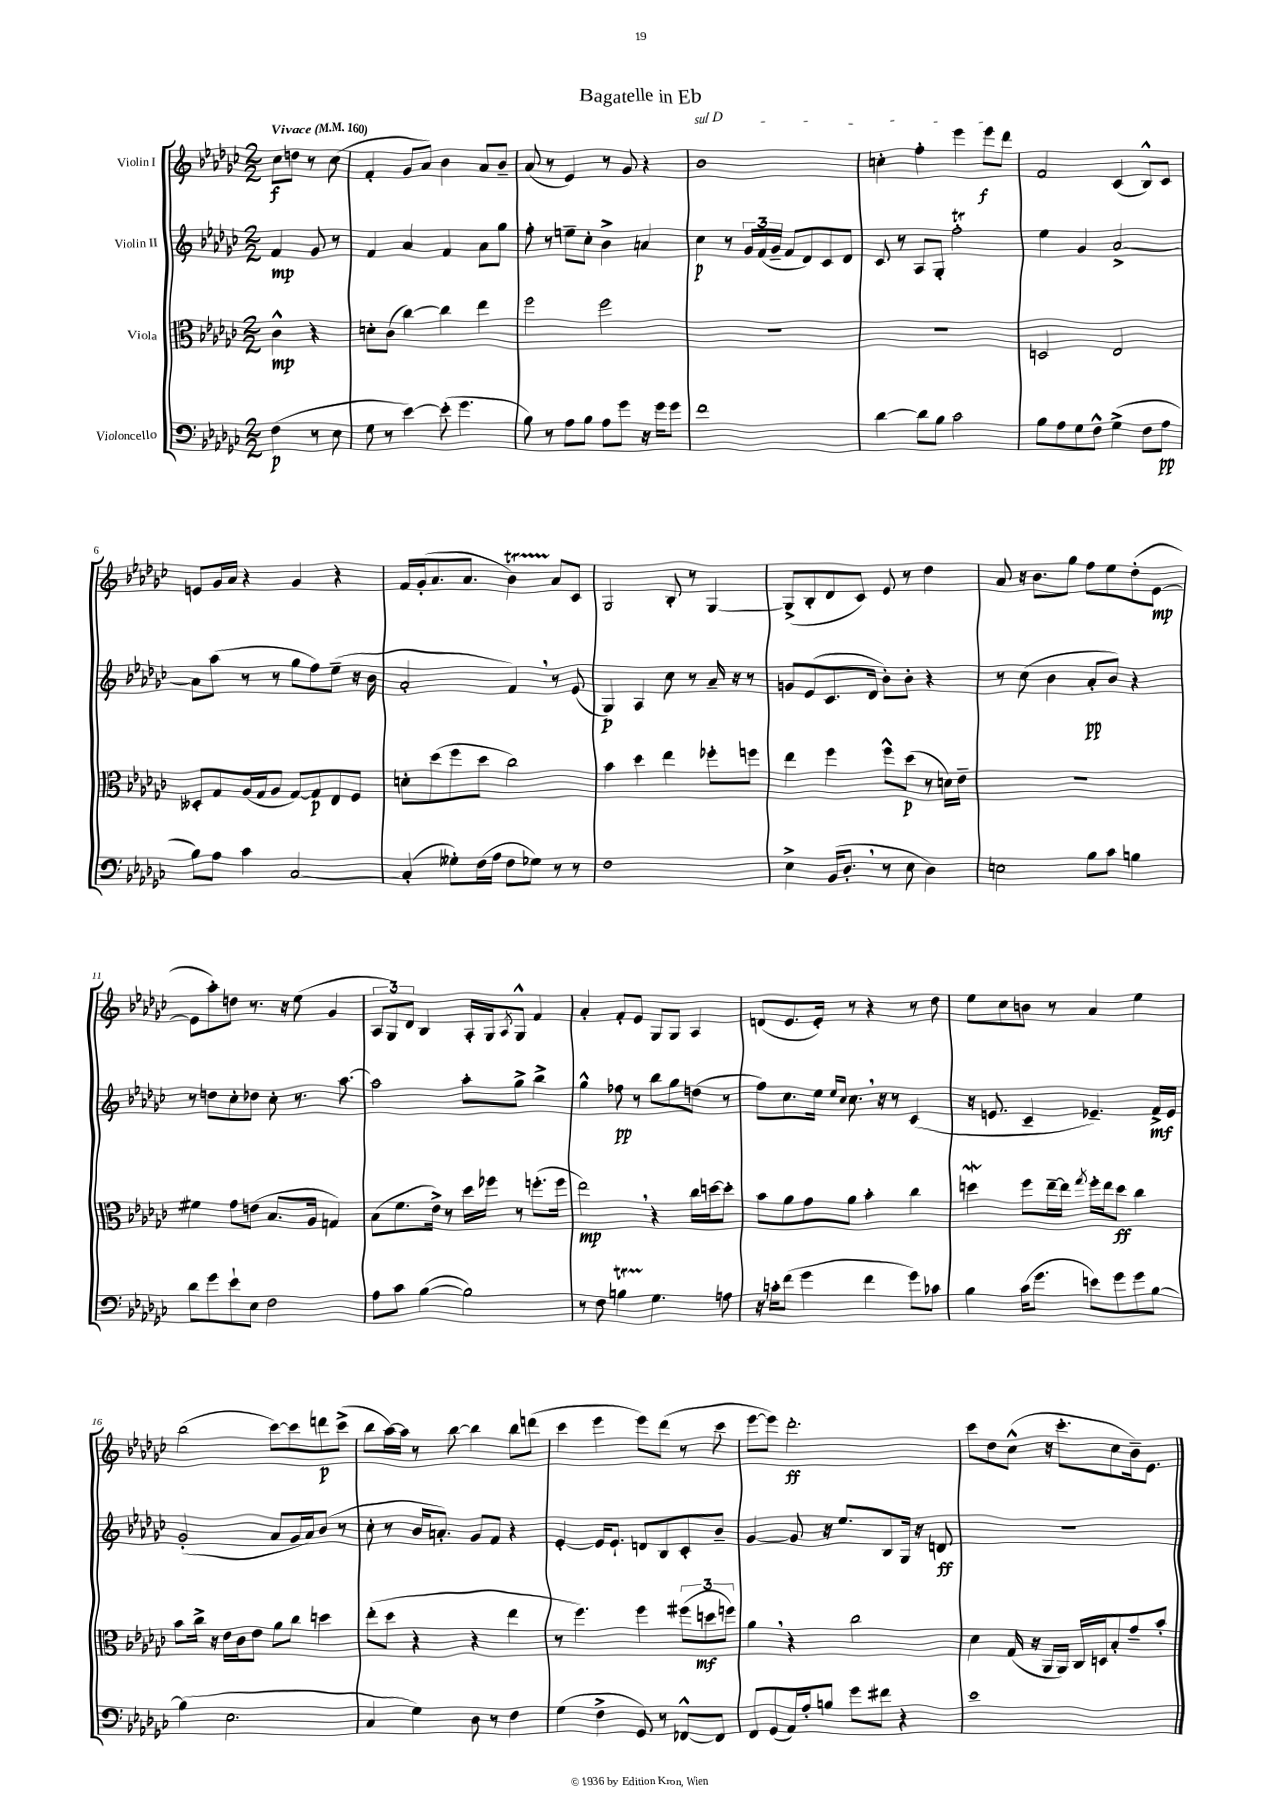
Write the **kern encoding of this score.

**kern	**kern	**kern	**kern
*staff4	*staff3	*staff2	*staff1
*clefF4	*clefC3	*clefG2	*clefG2
*k[b-e-a-d-g-c-]	*k[b-e-a-d-g-c-]	*k[b-e-a-d-g-c-]	*k[b-e-a-d-g-c-]
*M2/2	*M2/2	*M2/2	*M2/2
*MM160	*MM160	*MM160	*MM160
(4F	4c-^^	4f	8cc-
.	.	.	8dd
8r	4r	8g-	8r
8E-	.	8r	(8cc-
=	=	=	=
8G-	8d'	4f	4f'
8r	(8c-	.	.
[4e-)	[4cc-)	4a-	8g-
.	.	.	8a-)
(8e-']	4cc-]	4f	4b-
4.g-	.	.	.
.	4ee-	8a-	8a-
.	.	8gg-	8b-~
=	=	=	=
8B-)	2ff	8ff'	(8a-
8r	.	8r	8r
8A-	.	8ee~	4e-)
8B-	.	8cc-'	.
8A-	2ff	4b-^	8r
8g-	.	.	8g-
16r	.	4a	4r
16g-	.	.	.
8g-	.	.	.
=	=	=	=
1f	1r	4cc-	1b-
.	.	8r	.
.	.	24g-	.
.	.	(24f	.
.	.	24g-~	.
.	.	8f	.
.	.	8d-)	.
.	.	8c-	.
.	.	8d-	.
=	=	=	=
[4d-	1r	8c-	4cc'
.	.	8r	.
8d-]	.	8A-	4ff'
8B-	.	8G-'	.
2c-	.	2ff'	4eee-
.	.	.	8eee-
.	.	.	8ddd-
=	=	=	=
8B-	2D	4ee-	2f
8A-	.	.	.
8G-	.	4g-	.
8F^^	.	.	.
(4G-^	2E-	[2a-^	(4c-
8F	.	.	8B-^^)
8A-	.	.	8c-
=	=	=	=
8B-)	8D--'	8a-]	8e
8A-	8G-	(8aa-	16g-
.	.	.	16a-
4c-	(16A-	8r	4r
.	16G-	.	.
.	8A-	8r	.
[2C-	[8G-)	8gg-	4g-
.	8G-]	8ff)	.
.	8E-	(8ee-~	4r
.	8F	16r	.
.	.	16b-	.
=	=	=	=
(4C-']	8d'	2a-'	16f
.	.	.	(16g-'
.	(8dd-	.	8.a-
8G--')	8ff	.	.
.	.	.	8.a-
(16F	8dd-	.	.
16A-	.	.	.
8F	2cc-)	4f)	4b-)
8G-)	.	.	.
8r	.	8r	8a-
8r	.	(8e-	8c-
=	=	=	=
1F	4b-	4G-)	2G-
.	4dd-	4A-	.
.	4ee-	8cc-	8B-'
.	.	8r	8r
.	8ff-'	16a-~	[4G-
.	.	16r	.
.	8ff	8r	.
=	=	=	=
4E-^	4ee-	8g	(8G-^]
.	.	(8e-	8B-'
(16BB-	4ff	8.c-	8d-
8.D-'	.	.	.
.	.	.	8c-)
.	.	16d-	.
8r	8ff^^	8b-')	8e-
8E-	(8dd-	8b-'	8r
4D-)	8r	4r	4dd-
.	16d)	.	.
.	16e-~	.	.
=	=	=	=
2E	1r	8r	8a-
.	.	(8cc-	16r
.	.	.	8.b-
.	.	4b-	.
.	.	.	8gg-
8B-	.	8a-'	8ff
8c-	.	8b-)	8ee-
4B	.	4r	(8dd-'
.	.	.	[8e-
=	=	=	=
8d-	4f#	8r	8e-]
8g-	.	8dd	8aa-')
8e-`	8g-	8cc-'	8dd
8E-	(8e	8dd-	8.r
2F	8.B-	8cc-'	.
.	.	.	16r
.	.	8.r	(8ee-
.	16A-	.	.
.	4G)	.	4g-
.	.	[8.aa-	.
=	=	=	=
8A-	(8B-	2aa-]	12A-
.	.	.	12G-)
8c-	8.f	.	.
.	.	.	12d-
([4B-	.	.	4B-
.	16e-^)	.	.
.	8r	.	.
2B-])	16dd-	8aa-'	16A-'
.	16ff-	.	16G-
.	.	.	8qA-
.	8r	8gg-^	8G-^^
.	(8.ff'	4bb-^	4f
.	16ff	.	.
=	=	=	=
8r	2ee-)	4gg-^^	4a-'
8F	.	.	.
4B	.	8ff-	8f'
.	.	8r	8e-
4.G-	4r	8bb-	8G-
.	.	8gg-	8G-
.	16cc-	(8dd	4A-
.	[16dd	.	.
8A	8dd']	8r	.
=	=	=	=
16r	8b-	8ff)	(8d
16c'	.	.	.
(8f	8a-	8.cc-	8.e-
4g-	8g-	.	.
.	.	16ee-	16e-')
.	.	16qqee-	.
.	.	16qqcc-	.
.	8a-	8.cc-	8r
4f	4b-'	.	4r
.	.	16r	.
.	.	8r	.
8g-)	4cc-	(4c-	8r
8c-	.	.	8dd-
=	=	=	=
4B-	4dd	16r	8ee-
.	.	8.e	.
.	.	.	8cc-
(16c-	8ff	4c-~	8b
8.g-	.	.	.
.	[16ee-~	.	8r
.	16ee-]	.	.
.	8qgg-	.	.
8e)	16ff'	4.e-~)	4a-
.	16ee-	.	.
8g-	8dd	.	.
8g-	4cc-	.	4ee-
[8B-	.	16f^	.
.	.	16e-	.
=	=	=	=
(4B-]	8b-	(2g-'	(2bb-
.	16cc-^	.	.
.	16r	.	.
2.E-	16e-	.	.
.	16c-	.	.
.	8e-	.	.
.	8a-	8a-	[8ccc-)
.	8cc-	16g-	8ccc-]
.	.	16a-)	.
.	4dd	(8b-	8ddd
.	.	8r	(8ccc-^
=	=	=	=
4C-	(8ee-'	8cc-'	8bb-
.	8dd-	8r	[16aa-)
.	.	.	16aa-]
4G-)	4r	16b-	8r
.	.	8.a')	.
.	.	.	[8bb-
8D-	4r	8g-	4bb-]
8r	.	8f	.
4F	4ee-	4r	8bb-
.	.	.	(8ddd
=	=	=	=
(4G-	8r	[4e-'	4ccc-
.	4.ff)	.	.
4F^	.	16e-]	4eee-
.	.	8.e-`	.
8GG-)	4ff	8d	8eee-)
8r	.	8B-	(8ddd-
[8FF-^^	(12ff#	8c-'	8r
.	12dd	.	.
8FF-]	.	8b-~	8ccc-
.	12ff)	.	.
=	=	=	=
8FF	4a-	[4g-	[8eee-
(8GG-	.	.	8eee-])
16AA-)	4r	8g-]	2.ddd-'
16A-'	.	.	.
8B	.	16r	.
.	.	8.ee-	.
8g-	2cc-	.	.
8f#	.	8B-	.
4r	.	16G-	.
.	.	16r	.
.	.	8d	.
=	=	=	=
1e-	4d-	1r	8ccc-
.	.	.	8dd-
.	(16G-	.	(8cc-^^
.	16r	.	.
.	16AA-	.	16r
.	16AA-)	.	8.ccc-'
.	16C-	.	.
.	16D	.	.
.	8B-'	.	8cc-
.	8g-~	.	16b-~)
.	.	.	8.e-
.	8b-'	.	.
==	==	==	==
*-	*-	*-	*-
